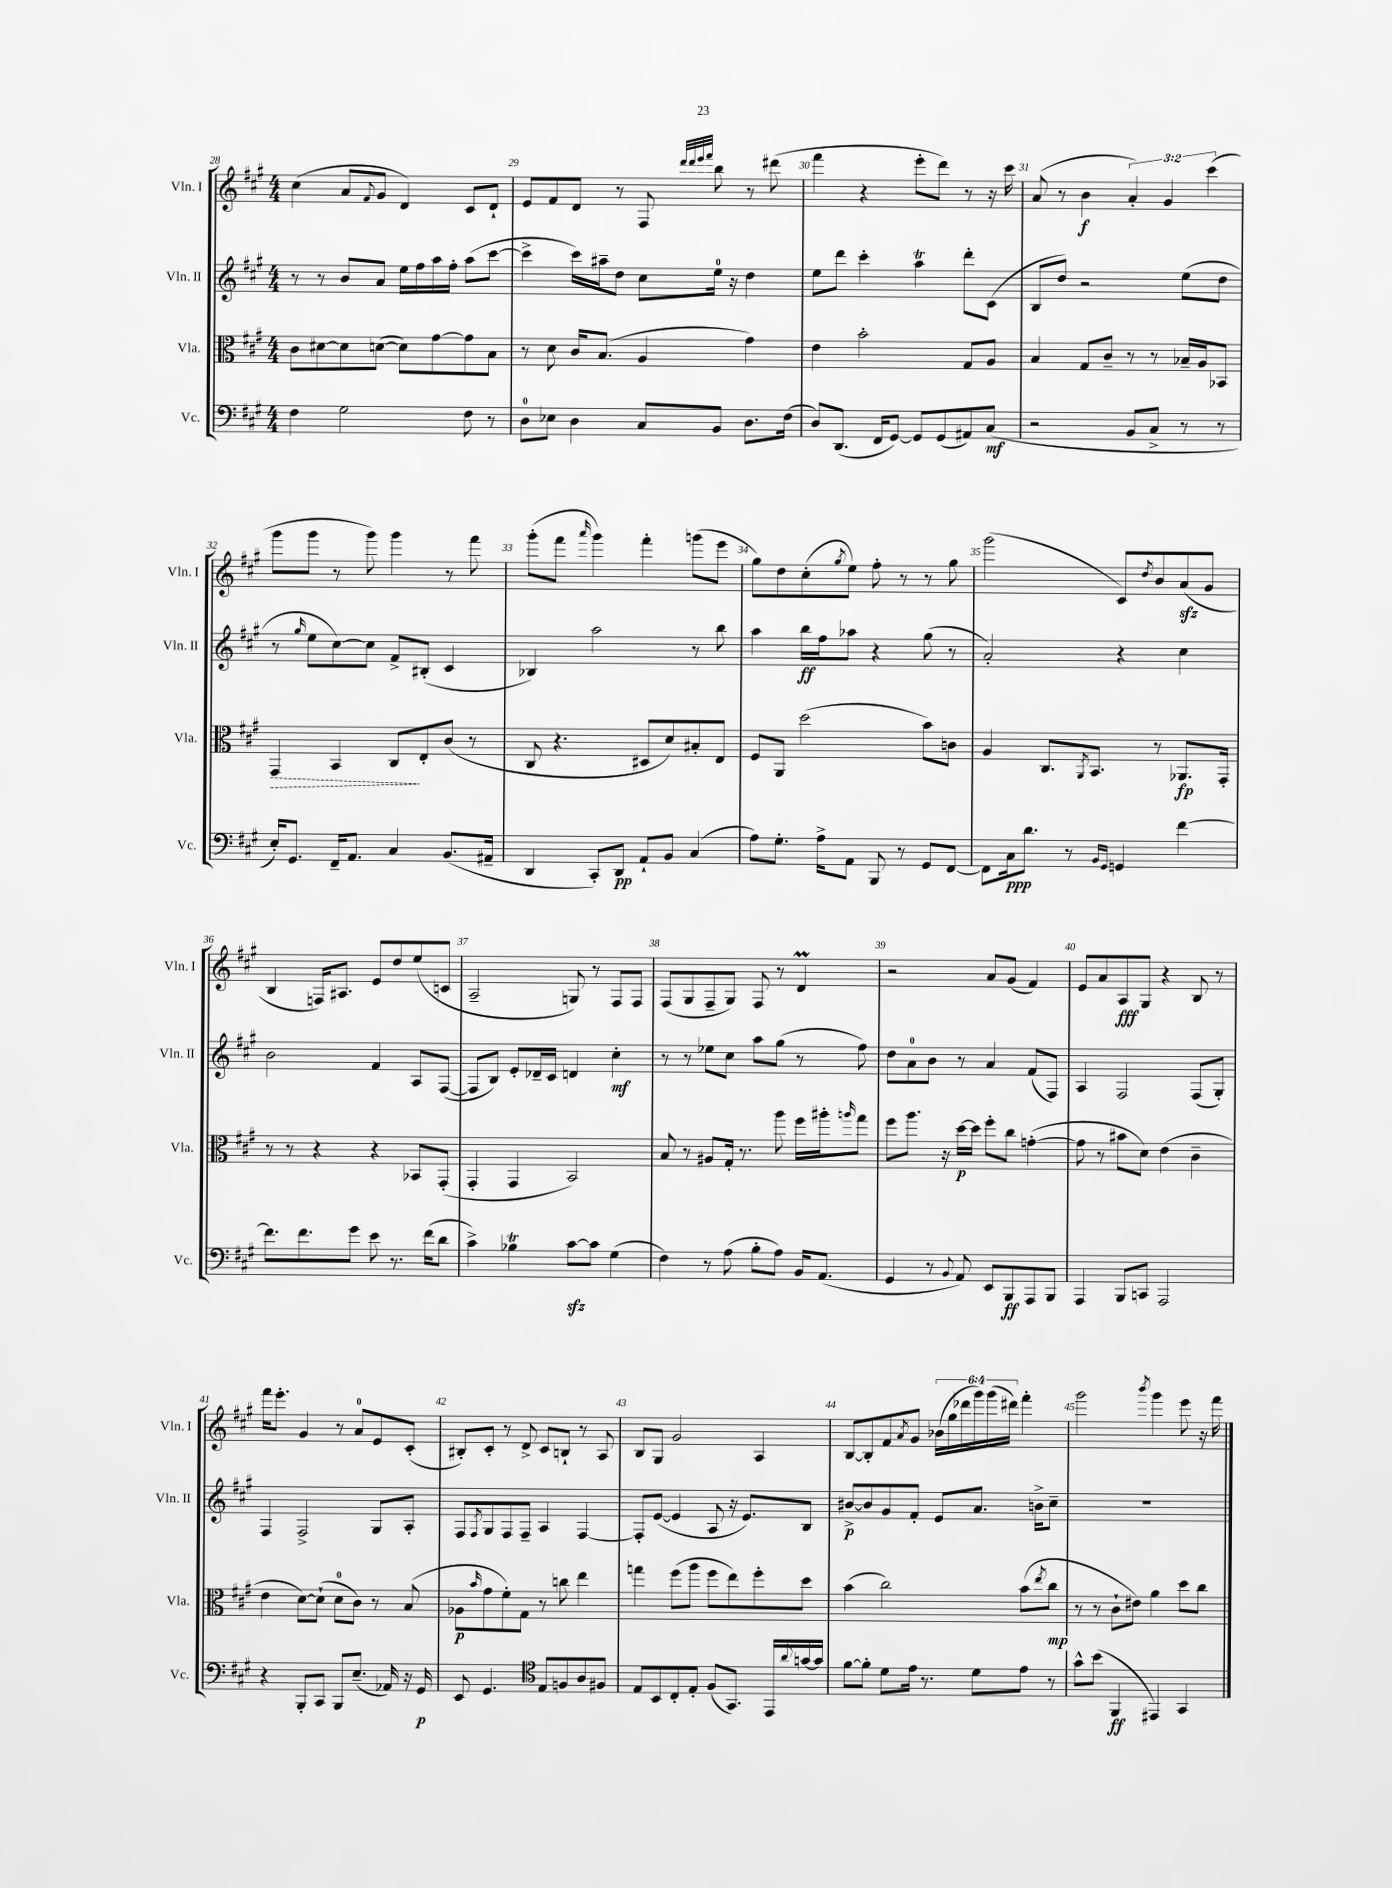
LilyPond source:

<<
\new StaffGroup <<
\new Staff = "s0" \with { instrumentName = "Vln. I" shortInstrumentName = "Vln. I" } {
    \clef treble \key a \major \numericTimeSignature \time 4/4 \override Staff.TupletNumber.text = #tuplet-number::calc-fraction-text
    cis''4( a'8 \appoggiatura { fis'8 } gis'8 d'4) cis'8 d'8-! |
    e'8 fis'8 d'8 r8 fis8 \grace { d'''32 d'''32 e'''32 fis'''32 } b''8 r8 dis'''8( |
    fis'''4 r4 e'''8-. d'''8) r8 r16 cis'''16 |
    a'8( r8 b'4\f \tuplet 3/2 { a'4-.) gis'4 cis'''4( } |
    gis'''8 gis'''8 r8 gis'''8) gis'''4 r8 fis'''8 |
    gis'''8-.( fis'''8 \grace { a'''16 } gis'''4) fis'''4-. g'''8( e'''8 |
    gis''8) d''8 cis''8-.( \acciaccatura { gis''8 } e''8) fis''8-. r8 r8 gis''8 |
    gis'''2( cis'8) \acciaccatura { d''8 } b'8 a'8\sfz( gis'8 |
    b4 f16) ais8. e'8 d''8 e''8( c'8 |
    a2-- g8) r8 fis8 fis8 |
    fis8( gis8 fis8-- gis8) fis8 r8 d'4\prall |
    r2 a'8 gis'8( fis'4) |
    e'8 a'8 a8\fff gis8 r4 b8 r8 |
    fis'''16 e'''8.-. gis'4 r8 a'8-0 e'8 cis'8-.( |
    bis8-.) cis'8-. r8 d'8-> cis'8 b8-! r8 a8 |
    b8 gis8 gis'2 a4 |
    b8~ b8-. fis'8 \acciaccatura { a'8 } gis'8 \tuplet 6/4 { bes'16( gis''16 des'''16 gis'''16) gis'''16( dis'''16) } fis'''4-. |
    gis'''2 \acciaccatura { b'''8 } gis'''4 e'''8 r16 fis'''16 \bar "|." |
}
\new Staff = "s1" \with { instrumentName = "Vln. II" shortInstrumentName = "Vln. II" } {
    \clef treble \key a \major \numericTimeSignature \time 4/4
    r8 r8 b'8 a'8 e''16 fis''16 a''16 fis''16-. a''8( cis'''8~ |
    cis'''4-> cis'''16) ais''16-- d''8 cis''8 e''16-0 r16 d''4 |
    e''8 d'''8 cis'''4-. a''4\trill d'''8-. cis'8( |
    b8 d''8) r2 e''8( d''8 |
    r8 \grace { gis''16 } e''8 cis''8~) cis''8 fis'8-> bis8-.( cis'4 |
    bes4) a''2 r8 b''8 |
    a''4 b''16\ff fis''16 aes''8 r4 gis''8( r8 |
    a'2-.) r4 cis''4 |
    b'2 fis'4 a8 fis8~( |
    fis8 b8) e'8-. des'16-- cis'16 d'4 cis''4-.\mf |
    r8 r8 ees''8 cis''8 a''8 gis''8( r8 fis''8) |
    d''8 a'8-0 b'8 r8 a'4 fis'8( fis8) |
    a4 fis2 fis8( gis8-.) |
    fis4 fis2-> gis8 a8-. |
    fis8 \acciaccatura { fis8 } gis8 fis8 fis8-- a4 fis4~ |
    fis8-. e'8~( e'4 a8 r16 e'8.) b8 |
    bis'8~->\p bis'8 gis'8 fis'8-. e'8 a'8. b'16-> cis''8-- |
    R1 \bar "|." |
}
\new Staff = "s2" \with { instrumentName = "Vla." shortInstrumentName = "Vla." } {
    \clef alto \key a \major \numericTimeSignature \time 4/4
    cis'8 dis'8~ dis'8 d'8~( d'8) gis'8~ gis'8 b8 |
    r8 d'8 cis'16 b8.( a4 gis'4) |
    e'4 b'2-. gis8 a8 |
    b4 gis8 cis'8-- r8 r8 bes16-- a16 bes,8 |
    \once \override Hairpin.style = #'dashed-line gis,4\> b,4 cis8\! e8-. cis'8( r8 |
    cis8 r4. dis8 d'8) bis8-. e8 |
    fis8 a,8 d''2( b'8) c'8 |
    a4 cis8. \acciaccatura { a,8 } b,8. r8 aes,8.\fp gis,16-. |
    r8 r8 r4 r4 bes,8 gis,8-.( |
    gis,4-. gis,4 b,2) |
    b8 r8 ais8 gis16-. r8. a''8 fis''16 ais''16-. \grace { a''16 } gis''8 |
    fis''8 a''8. r16 d''16~\p d''16 fis''8-. cis''8 g'4~-.( |
    g'8 r8 bis'8 d'8) e'4( cis'4-- |
    e'4 d'8~) d'8-!( d'8-0 cis'8) r8 b8( |
    aes8\p \grace { b'16 } gis'8 fis'8-.) gis8 r8 c''8 e''4 |
    g''4 fis''8( a''8 fis''8 e''8) fis''8-. d''8 |
    b'4( cis''2) b'8( \acciaccatura { e''8 } cis''8\mp |
    r8 r8 cis'8-! eis'8) a'4 d''8 cis''8 \bar "|." |
}
\new Staff = "s3" \with { instrumentName = "Vc." shortInstrumentName = "Vc." } {
    \clef bass \key a \major \numericTimeSignature \time 4/4
    fis4 gis2 fis8 r8 |
    d8-0 ees8 d4 cis8 b,8 d8. fis16( |
    d8) d,8.( fis,16 gis,8~) gis,8 gis,8( ais,8) cis8\mf( |
    r2 b,8 cis8-> r8 r8 |
    e16-.) gis,8. fis,16-- a,8. cis4 b,8.( ais,16-- |
    d,4 cis,8-.) d,8\pp a,8-! b,8 cis4( |
    a8) gis8.-. a16-> a,8 b,,8 r8 gis,8 fis,8~ |
    fis,8 cis16\ppp d'8. r8 \grace { b,16 gis,16 } g,4 fis'4~ |
    fis'8. fis'8. gis'8 e'8 r8. fis'16( d'8 |
    cis'4->) bes4\trill cis'8~\sfz cis'8 gis4( |
    fis4) r8 a8( b8-. a8) b,16 a,8.( |
    gis,4 r8 \appoggiatura { b,8 } a,8) e,8 b,,8\ff a,,8 b,,8 |
    a,,4 b,,8 c,8 a,,2 |
    r4 b,,8-. cis,8 b,,8 e8.--( aes,16) r16 gis,16\p |
    e,8 gis,4. \clef tenor e8 f8 a8 fis8 |
    e8 b,8 cis8-. e8-. fis8( gis,8.) e,16 \appoggiatura { a'8 } g'16~ g'16 |
    fis'8~ fis'8-. d'8 e'16 r8. d'8 e'8 r8 |
    gis'8-^ b'8( fis,4\ff eis,4) gis,4 \bar "|." |
}
>>
>>
\layout { \context { \Score currentBarNumber = #28 \override BarNumber.break-visibility = ##(#f #t #t) barNumberVisibility = #all-bar-numbers-visible } }
